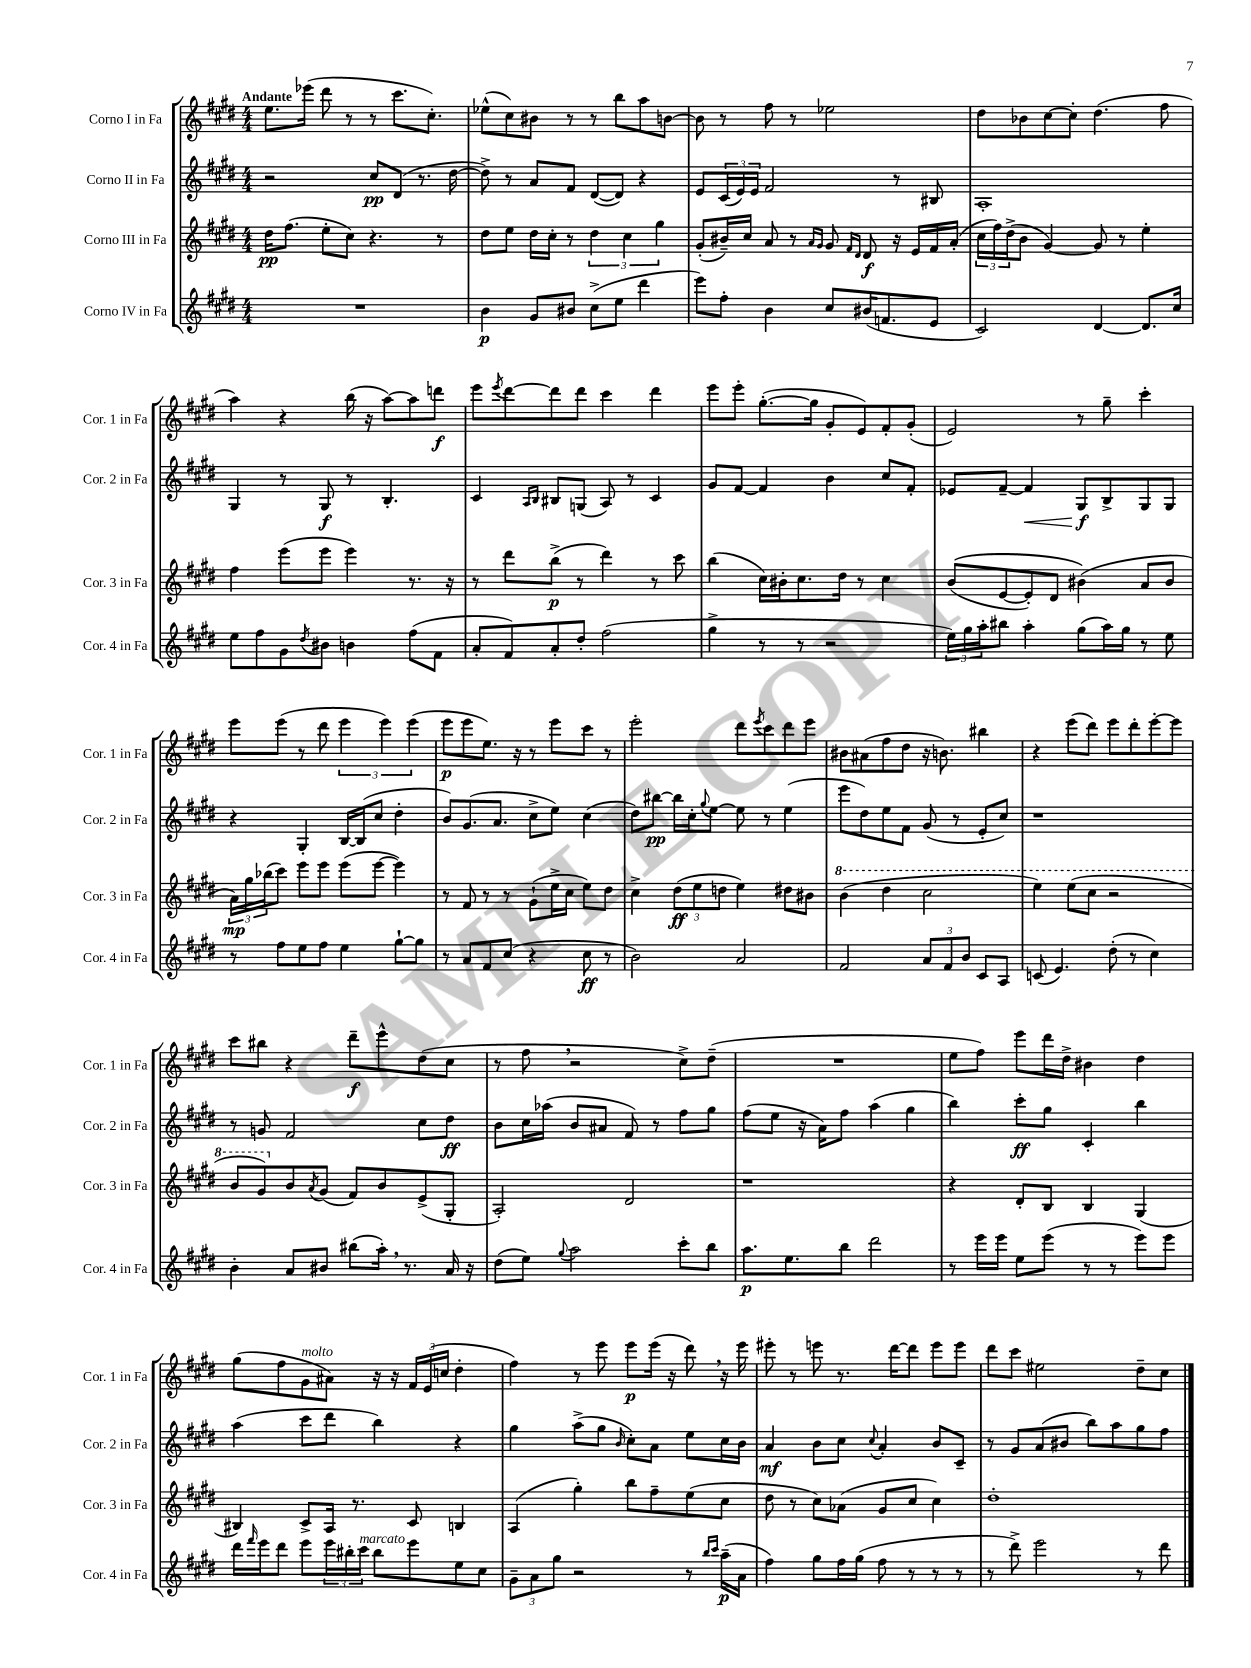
<<
\new StaffGroup <<
\new Staff = "s0" \with { instrumentName = "Corno I in Fa" shortInstrumentName = "Cor. 1 in Fa" } {
    \clef treble \key e \major \numericTimeSignature \time 4/4 \tempo "Andante"
    e''8. ees'''16( dis'''8 r8 r8 cis'''8. cis''8.-.) |
    ees''8-^( cis''8) bis'8 r8 r8 b''8 a''8 b'8~ |
    b'8 r8 fis''8 r8 ees''2 |
    dis''8 bes'8 cis''8~ cis''8-. dis''4.( fis''8 |
    a''4) r4 b''16( r16 a''8~) a''8 d'''8\f |
    e'''8 \acciaccatura { e'''8 } dis'''8~ dis'''8 dis'''8 cis'''4 dis'''4 |
    e'''8 e'''8-. gis''8.~-.( gis''16 gis'8-. e'8) fis'8-. gis'8-.( |
    e'2) r8 gis''8-- cis'''4-. |
    e'''8 e'''8( r8 dis'''8 \tuplet 3/2 { e'''4 e'''4) e'''4( } |
    e'''8\p e'''8 e''8.) r16 r8 e'''8 cis'''8 r8 |
    e'''2-. dis'''8 \acciaccatura { e'''8 } cis'''8 dis'''8 e'''8 |
    bis'8 ais'8( fis''8 dis''8 r16 b'8.) bis''4 |
    r4 e'''8( dis'''8) e'''8 dis'''8-. e'''8~-. e'''8 |
    cis'''8 bis''8 r4 dis'''8--\f e'''8-^ dis''8( cis''8 |
    r8 fis''8 \breathe r2 cis''8->) dis''8--( |
    R1 |
    e''8 fis''8) e'''8 dis'''16 dis''16-> bis'4 dis''4 |
    gis''8( fis''8 gis'8^\markup { \italic "molto" } ais'8) r16 r16 \tuplet 3/2 { fis'16 e'16( c''16 } dis''4-. |
    fis''4) r8 e'''8 e'''8\p e'''16( r16 dis'''8) \breathe r16 e'''16 |
    eis'''8-. r8 e'''8 r8. dis'''16~ dis'''8 e'''8 e'''8 |
    dis'''8 cis'''8 eis''2 dis''8-- cis''8 \bar "|." |
}
\new Staff = "s1" \with { instrumentName = "Corno II in Fa" shortInstrumentName = "Cor. 2 in Fa" } {
    \clef treble \key e \major \numericTimeSignature \time 4/4
    r2 cis''8\pp dis'8( r8. dis''16~ |
    dis''8->) r8 a'8 fis'8 dis'8~( dis'8) r4 |
    e'8 \tuplet 3/2 { cis'16( e'16) e'16 } fis'2 r8 bis8 |
    a1-. |
    gis4 r8 gis8\f r8 b4.-. |
    cis'4 \grace { a16 b16 } bis8 g8( a8) r8 cis'4 |
    gis'8 fis'8~ fis'4 b'4 cis''8 fis'8-. |
    ees'8 fis'8~-- fis'4\< gis8\f\! b8-> gis8 gis8 |
    r4 gis4-. b16~ b16( cis''8 dis''4-. |
    b'8) gis'8.( a'8. cis''8-> e''8) cis''4( |
    dis''8) bis''8~\pp bis''16 cis''16-. \appoggiatura { gis''8 } e''8~ e''8 r8 e''4( |
    e'''8 dis''8) e''8 fis'8 gis'8( r8 e'8-. cis''8) |
    r1 |
    r8 g'8 fis'2 cis''8 dis''8\ff |
    b'8 cis''16 aes''16( b'8 ais'8 fis'8) r8 fis''8 gis''8 |
    fis''8( e''8 r16 a'16) fis''8 a''4( gis''4 |
    b''4) cis'''8-.\ff gis''8 cis'4-. b''4 |
    a''4( cis'''8 dis'''8 b''4) r4 |
    gis''4 a''8->( gis''8 \grace { b'16 } cis''8-.) a'8 e''8 cis''16 b'16 |
    a'4\mf b'8 cis''8 \appoggiatura { cis''8 } a'4-. b'8 cis'8-- |
    r8 gis'8 a'8( bis'8 b''8) a''8 gis''8 fis''8 \bar "|." |
}
\new Staff = "s2" \with { instrumentName = "Corno III in Fa" shortInstrumentName = "Cor. 3 in Fa" } {
    \clef treble \key e \major \numericTimeSignature \time 4/4
    dis''16\pp fis''8.( e''8-. cis''8) r4. r8 |
    dis''8 e''8 dis''16 cis''16-. r8 \tuplet 3/2 { dis''4 cis''4 gis''4 } |
    gis'8-.( bis'16--) cis''16 a'8 r8 \grace { a'16 gis'16 } gis'8 \grace { fis'16 dis'16 } dis'8\f r16 e'16 fis'16 a'16-.( |
    \tuplet 3/2 { cis''16 fis''16) dis''16->( } b'8 gis'4~) gis'8 r8 e''4-. |
    fis''4 e'''8( e'''8 e'''4) r8. r16 |
    r8 dis'''8 b''8->\p( r8 dis'''4) r8 cis'''8 |
    b''4( cis''16) bis'16-. cis''8. dis''16 r8 cis''4 |
    b'8(\( e'8~ e'8-.) dis'8 bis'4(\) a'8 bis'8 |
    \tuplet 3/2 { a'16\mp) gis''16 bes''16( } cis'''8) e'''8 e'''8 e'''8( e'''8~ e'''4) |
    r8 fis'8 r8 r8 gis'8-!( e''16-> cis''16 e''8) dis''8 |
    cis''4-> \tuplet 3/2 { dis''8\ff( e''8 d''8 } e''4) dis''8 bis'8 |
    \ottava #1 b''4( dis'''4 cis'''2 |
    e'''4) e'''8( cis'''8 r2 |
    b''8 gis''8) \ottava #0 b'8 \acciaccatura { a'8 } gis'8( fis'8) b'8 e'8->( gis8-. |
    a2-.) dis'2 |
    r1 |
    r4 dis'8-. b8 b4 gis4( |
    bis4) cis'8-> a16 r8. cis'8 b4 |
    a4( gis''4-.) b''8 fis''8-- e''8( cis''8 |
    dis''8 r8 cis''8) aes'8( gis'8 cis''8 cis''4) |
    dis''1-. \bar "|." |
}
\new Staff = "s3" \with { instrumentName = "Corno IV in Fa" shortInstrumentName = "Cor. 4 in Fa" } {
    \clef treble \key e \major \numericTimeSignature \time 4/4
    R1 |
    b'4\p gis'8 bis'8 cis''8->( e''8 dis'''4 |
    e'''8) fis''8-. b'4 cis''8 bis'16( f'8. e'8 |
    cis'2) dis'4~ dis'8. cis''16 |
    e''8 fis''8 gis'8 \acciaccatura { dis''8 } bis'8 b'4 fis''8( fis'8 |
    a'8-. fis'8) a'8-. dis''8-. fis''2( |
    gis''4-> r8 r8 r2 |
    \tuplet 3/2 { e''16) gis''16 a''16-. } bis''8 a''4-. gis''8( a''16) gis''16 r8 e''8 |
    r8 fis''8 e''8 fis''8 e''4 gis''8~-! gis''8 |
    r8 a'8 fis'8 cis''8( r4 cis''8\ff r8 |
    b'2) a'2 |
    fis'2 \tuplet 3/2 { a'8 fis'8 b'8 } cis'8 a8 |
    c'8( e'4.) dis''8-.( r8 cis''4) |
    b'4-. a'8 bis'8 bis''8( a''16-.) \breathe r8. a'16 r16 |
    dis''8( e''8) \appoggiatura { gis''8 } a''2 cis'''8-. b''8 |
    a''8.\p e''8. b''8 dis'''2 |
    r8 e'''16 e'''16 e''8 e'''8( r8 r8 e'''8) e'''8 |
    dis'''16 \grace { fis'''16 } e'''16 dis'''8 e'''8 \tuplet 3/2 { e'''16 bis''16-. cis'''16^\markup { \italic "marcato" } } bis''8 e'''8 e''8 cis''8 |
    \tuplet 3/2 { gis'8-- a'8 gis''8 } r2 r8 \grace { b''16 cis'''16 } a''16--\p( a'16 |
    fis''4) gis''8 fis''16 gis''16( fis''8 r8 r8 r8 |
    r8 dis'''8->) e'''2 r8 dis'''8 \bar "|." |
}
>>
>>
\layout { \context { \Score \remove "Bar_number_engraver" } }
